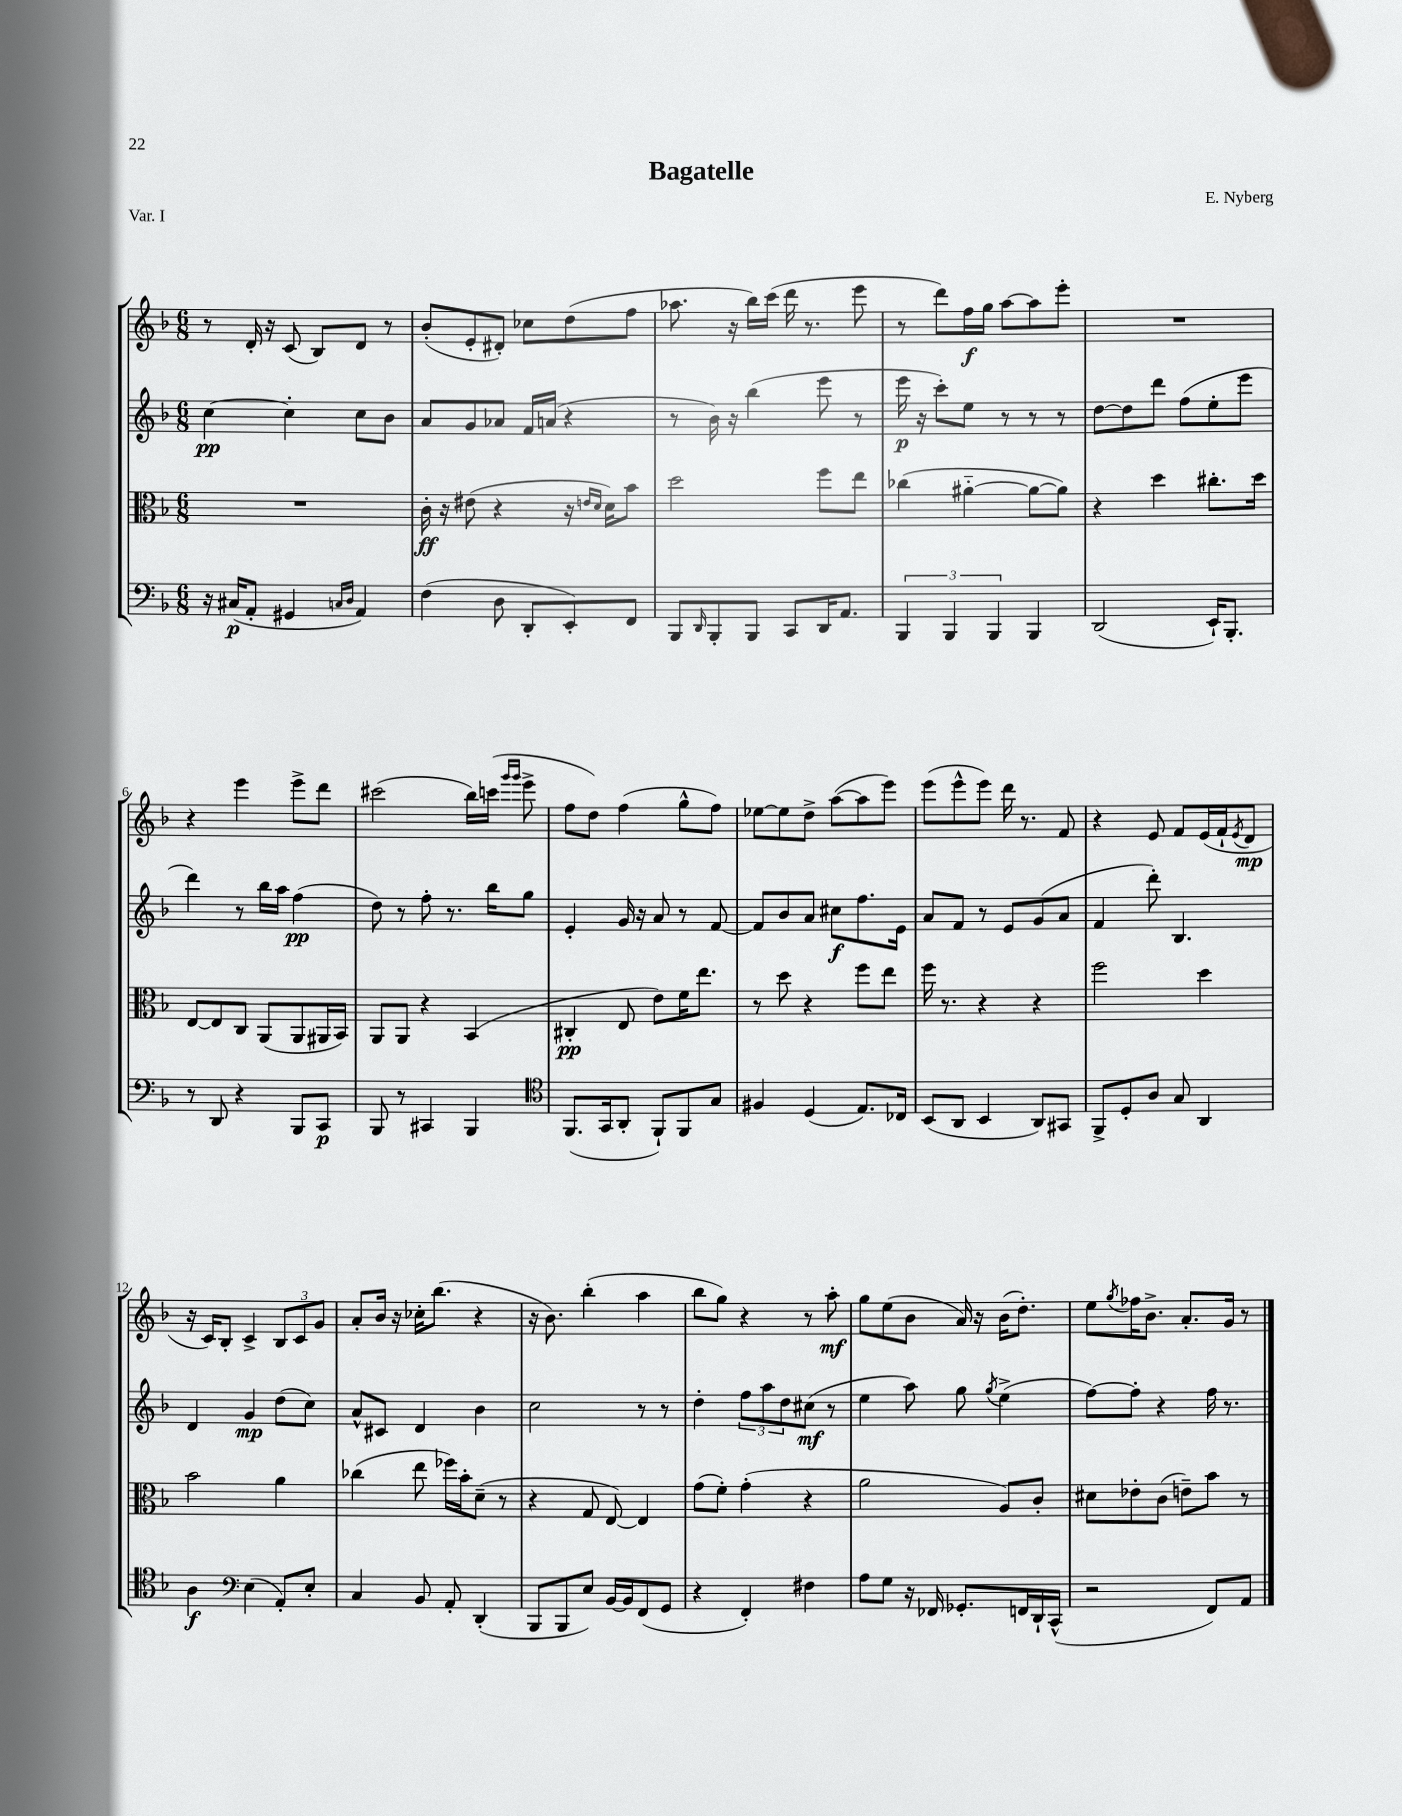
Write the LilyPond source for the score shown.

\header { title = "Bagatelle" composer = "E. Nyberg" piece = "Var. I" }
<<
\new StaffGroup <<
\new Staff = "s0" {
    \clef treble \key f \major \numericTimeSignature \time 6/8
    r8 d'16-. r16 c'8( bes8) d'8 r8 |
    bes'8-.( e'8-. dis'8-.) ces''8 d''8( f''8 |
    aes''8. r16 bes''16) c'''16( d'''16 r8. e'''8 |
    r8 d'''8) f''16\f g''16 a''8~ a''8 e'''8-. |
    R2. |
    r4 e'''4 e'''8-> d'''8 |
    cis'''2( bes''16) c'''16( \grace { g'''16 g'''16 } e'''8-> |
    f''8 d''8) f''4( g''8-^ f''8) |
    ees''8~ ees''8 d''8-> a''8~( a''8 e'''8) |
    e'''8( e'''8-^ e'''8) d'''16 r8. f'8 |
    r4 e'8 f'8 e'16( f'16-! \acciaccatura { e'8 } d'8\mp |
    r16 c'16) bes8-. c'4-> \tuplet 3/2 { bes8 c'8 g'8 } |
    a'8-. bes'16 r16 ces''16-. bes''8.( r4 |
    r16 bes'8.) bes''4-.( a''4 |
    bes''8 g''8) r4 r8 a''8-.\mf |
    g''8 e''8( bes'8 a'16) r16 bes'16( d''8.-.) |
    e''8 \acciaccatura { g''8 } fes''16 bes'8.-> a'8.-. g'16 r8 \bar "|." |
}
\new Staff = "s1" {
    \clef treble \key f \major \numericTimeSignature \time 6/8
    c''4~\pp c''4-. c''8 bes'8 |
    a'8 g'8 aes'8 f'16 a'16( r4 |
    r8 bes'16) r16 bes''4( e'''8 r8 |
    e'''16\p r16 c'''8-.) e''8 r8 r8 r8 |
    d''8~ d''8 d'''8 f''8( e''8-. e'''8 |
    d'''4) r8 bes''16 a''16 f''4\pp( |
    d''8) r8 f''8-. r8. bes''16 g''8 |
    e'4-. g'16 r16 a'8 r8 f'8~ |
    f'8 bes'8 a'8 cis''8\f f''8. e'16 |
    a'8 f'8 r8 e'8 g'8( a'8 |
    f'4 d'''8-.) bes4. |
    d'4 g'4\mp d''8( c''8) |
    a'8-^ cis'8 d'4 bes'4 |
    c''2 r8 r8 |
    d''4-. \tuplet 3/2 { f''8 a''8 d''8 } cis''8\mf( r8 |
    e''4 a''8) g''8 \acciaccatura { g''8 } e''4->( |
    f''8~) f''8-. r4 f''16 r8. \bar "|." |
}
\new Staff = "s2" {
    \clef alto \key f \major \numericTimeSignature \time 6/8
    R2. |
    c'16-.\ff r16 eis'8( r4 r16 \grace { e'16 d'16 } d'16) bes'8 |
    d''2 f''8 e''8 |
    ces''4( ais'4~-_ ais'8~ ais'8) |
    r4 d''4 cis''8.-. d''16 |
    e8~ e8 c8 a,8( a,8 ais,16 bes,16) |
    a,8 a,8 r4 bes,4( |
    cis4-.\pp e8 e'8) f'16 e''8. |
    r8 d''8 r4 f''8 e''8 |
    f''16 r8. r4 r4 |
    f''2 d''4 |
    bes'2 a'4 |
    ces''4( e''8 fes''16) bes'16-. d'8--( r8 |
    r4 g8 e8~) e4 |
    g'8( f'8-.) g'4-.( r4 |
    a'2 a8) c'8-. |
    dis'8 ees'8-. c'8( e'8--) bes'8 r8 \bar "|." |
}
\new Staff = "s3" {
    \clef bass \key f \major \numericTimeSignature \time 6/8
    r16 cis16\p( a,8-. gis,4 \grace { c16 d16 } a,4) |
    f4( d8 d,8-. e,8-.) f,8 |
    bes,,8 \grace { d,16 } bes,,8-. bes,,8 c,8 d,16 a,8. |
    \tuplet 3/2 { bes,,4 bes,,4 bes,,4 } bes,,4 |
    d,2( e,16-!) bes,,8.-. |
    r8 d,8 r4 bes,,8 c,8\p |
    bes,,8 r8 cis,4 bes,,4 |
    \clef tenor f,8.( g,16 a,8-. f,8-!) f,8 g8 |
    fis4 d4( e8.) ces16 |
    bes,8( a,8 bes,4 a,8) gis,8 |
    f,8-> d8-. a8 g8 a,4 |
    a4\f \clef bass e4( a,8-.) e8-. |
    c4 bes,8 a,8-. d,4-.( |
    bes,,8 bes,,8 e8) bes,16~ bes,16 f,8( g,8 |
    r4 f,4-.) fis4 |
    a8 g8 r16 fes,16 ges,8.-. f,16 d,16-! c,16-^( |
    r2 f,8) a,8 \bar "|." |
}
>>
>>
